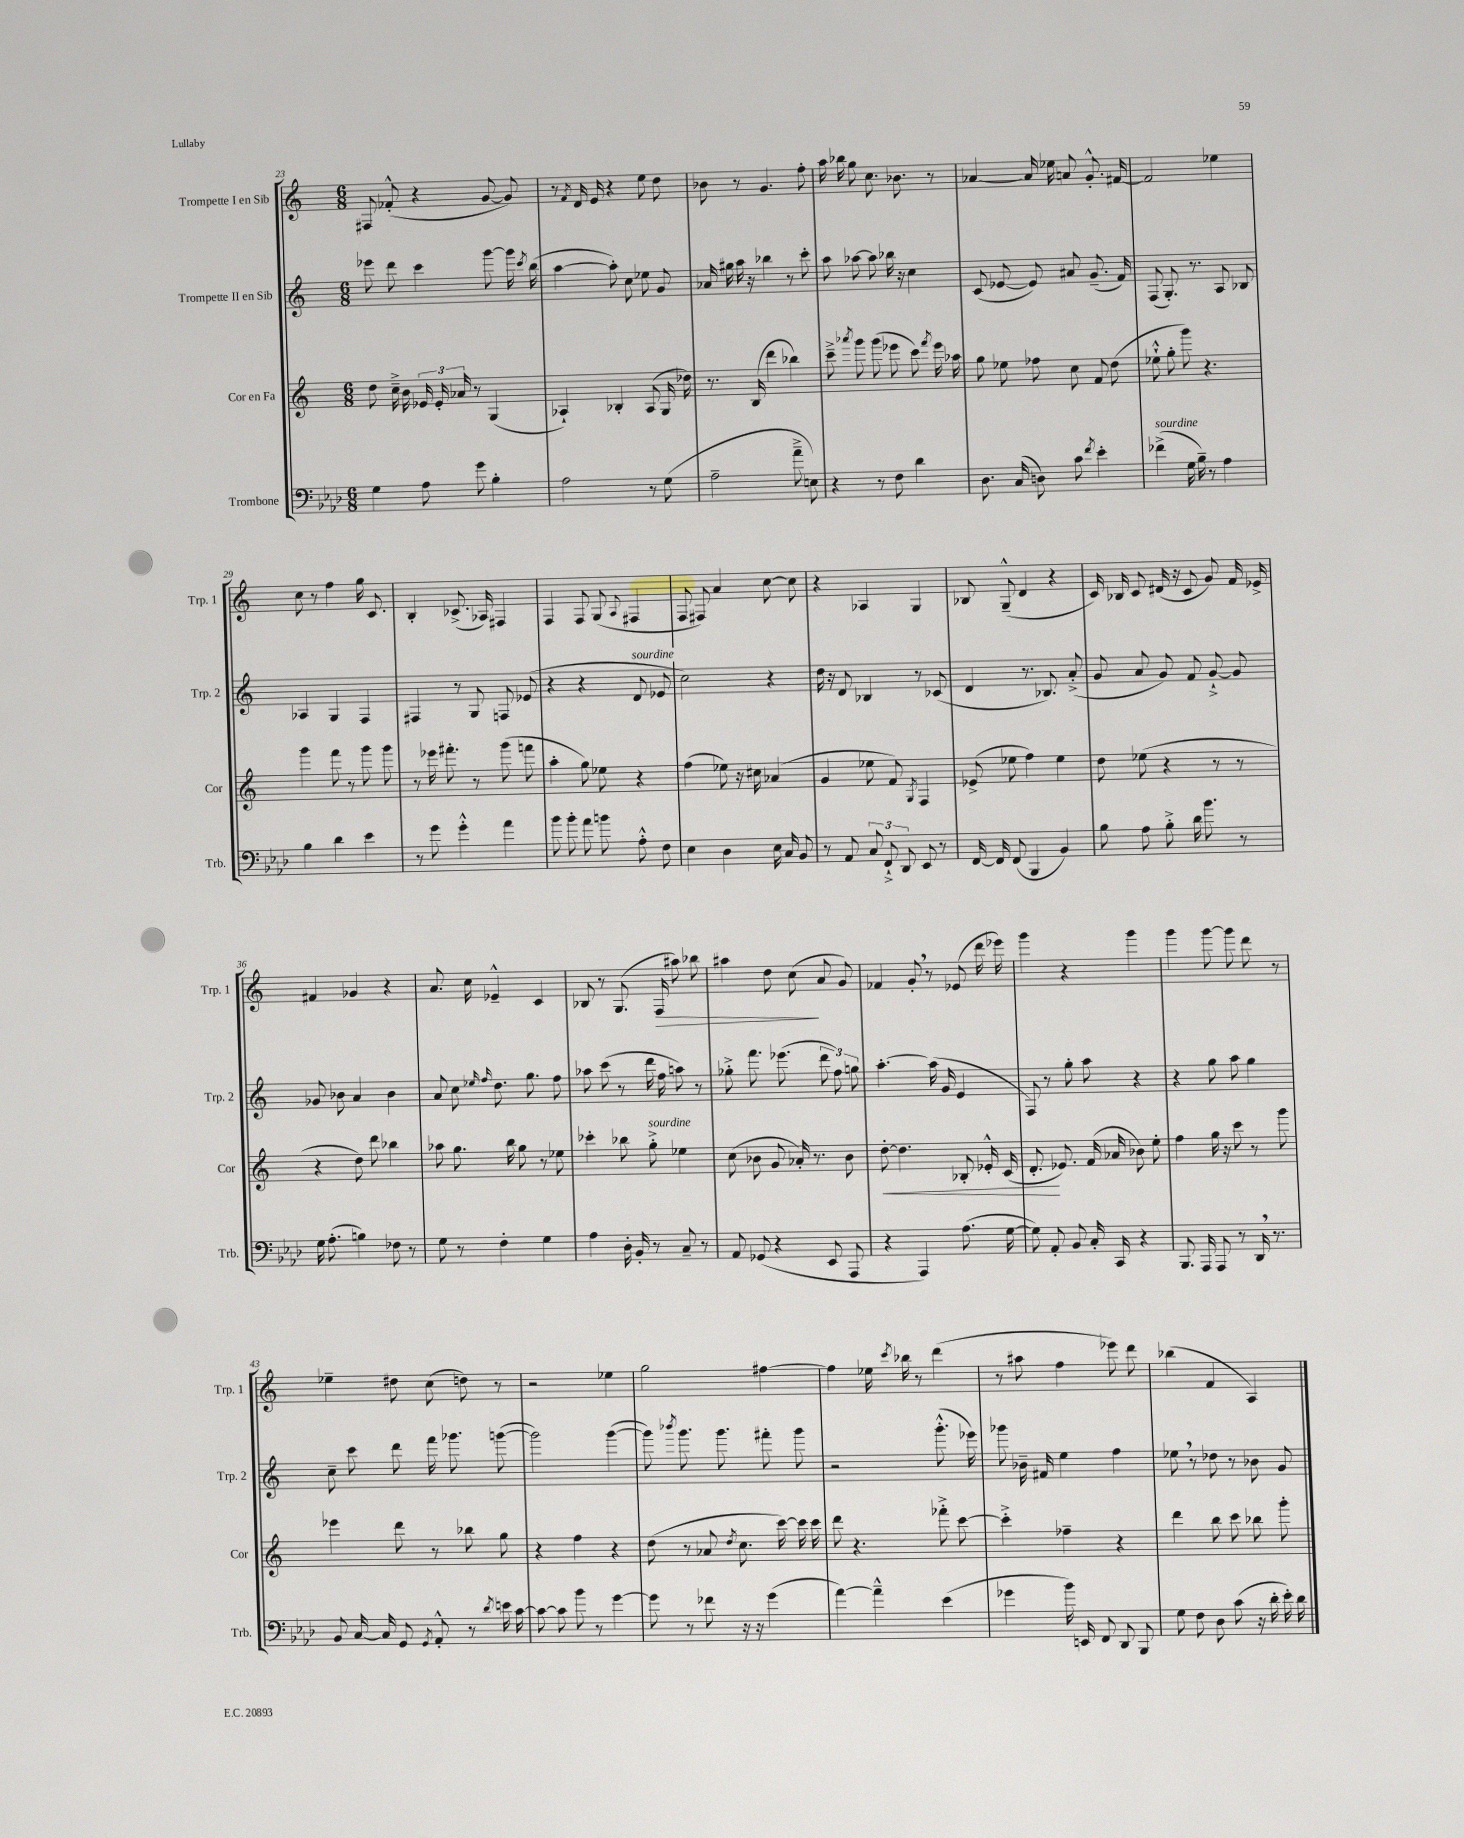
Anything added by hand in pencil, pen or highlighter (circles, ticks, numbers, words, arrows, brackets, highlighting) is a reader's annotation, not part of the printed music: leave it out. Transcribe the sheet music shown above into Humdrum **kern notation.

**kern	**kern	**dynam	**kern	**kern	**dynam
*part4	*part3	*part3	*part2	*part1	*part1
*staff4	*staff3	*staff3	*staff2	*staff1	*staff1
*I"Trombone	*I"Cor en Fa	*	*I"Trompette II en Sib	*I"Trompette I en Sib	*
*I'Trb.	*I'Cor	*	*I'Trp. 2	*I'Trp. 1	*
*clefF4	*clefG2	*	*clefG2	*clefG2	*
*k[b-e-a-d-]	*k[]	*	*k[]	*k[]	*
*M6/8	*M6/8	*	*M6/8	*M6/8	*
=23	=23	=23	=23	=23	=23
4G\	8dd\	.	8eee-X\	8F#X/	.
.	16cc~^\	.	8ddd\	(8f-X'^^/	.
.	16b\	.	.	.	.
8A-\	24e-X/	.	4ccc\	4r	.
.	24e-'/	.	.	.	.
.	24a-X/	.	.	.	.
8g\	8r	.	.	.	.
4B-'\	(4G/	.	[8ggg\	[8g/	.
.	.	.	16ggg\]	8g/])	.
.	.	.	8qccc/	.	.
.	.	.	(16bb\	.	.
=24	=24	=24	=24	=24	=24
2A-\	4A-X`/)	.	[4aa\	8r	.
.	.	.	.	8qf/	.
.	.	.	.	16d/	.
.	.	.	.	16e/	.
.	4B-X'/	.	8aa'\])	4r	.
.	.	.	8cc\	.	.
8r	(8A-/	.	8ee-X\	8ee\	.
(8G\	16G/	.	8g/	8dd\	.
.	16dd-X\)	.	.	.	.
=25	=25	=25	=25	=25	=25
2A-~\	8.r	.	16a-X/	8b-X\	.
.	.	.	16gg#X\	.	.
.	.	.	16aa\	8r	.
.	(16B/	.	16r	.	.
.	4ddd\	.	4bb-X\	4.g/	.
8a-~^\	4bb-X\)	.	8r	.	.
8En\)	.	.	8ccc'\	8ff'\	.
=26	=26	=26	=26	=26	=26
4r	8ccc~^\	.	8aa\	16aa\	.
.	.	.	.	16bb-X\	.
.	8qaaa-X/	.	.	.	.
.	8ggg\	.	[8aa-X\	8gg\	.
8r	(8ggg\	.	8aa-\]	8.cc\	.
8F\	8eee-X\	.	16bb-X\	.	.
.	.	.	16r	8.b-X\	.
4d-\	8ccc\)	.	4cc\	.	.
.	8qfff/	.	.	.	.
.	16eee-\	.	.	8r	.
.	16aa-X\	.	.	.	.
=27	=27	=27	=27	=27	=27
8.D-\	8gg\	.	(8c/	[4a-X/	.
.	8ee-X\	.	[8e-X/	.	.
(16C/	.	.	.	.	.
8Dn\)	8ff-X\	.	8e-/])	16a-/]	.
.	.	.	.	16ee-X\	.
8c\	8cc\	.	8a#X/	8an/	.
8qf/	.	.	.	.	.
4e-'\	8f/	.	(8.g~/	8.g'^^/	.
.	(8dd\	.	.	.	.
.	.	.	16f/)	[16f#X/	.
=28	=28	=28	=28	=28	=28
!LO:TX:a:i:t=sourdine	!	!	!	!	!
(4f-X^\	8ee-X`^^\	.	(8F/	2f#/]	.
.	8gg'\	.	8.G'/)	.	.
16G\	8ggg\)	.	.	.	.
16B-~\)	.	.	8.r	.	.
8r	4.r	.	.	.	.
4A-\	.	.	8A/	4ee-X\	.
.	.	.	8B-X/	.	.
!!LO:LB:g=z
=29	=29	=29	=29	=29	=29
4B-\	4ggg\	.	4A-X/	8cc\	.
.	.	.	.	8r	.
4d-\	8fff\	.	4G/	4ff\	.
.	8r	.	.	.	.
4e-\	8ggg\	.	4F/	16gg\	.
.	.	.	.	8.c/	.
.	8ggg\	.	.	.	.
=30	=30	=30	=30	=30	=30
8r	8r	.	4F#X/	4B'/	.
8g\	16eee-X\	.	.	.	.
.	8.fff#X'\	.	.	.	.
4g'^^\	.	.	8r	(8.c-X^/	.
.	8r	.	8G/	.	.
.	.	.	.	16A-X/)	.
4a-\	(8ggg\	.	8Fn/	4F#X/	.
.	8fffn\	.	(8e-X/	.	.
=31	=31	=31	=31	=31	=31
8b-\	4aa'\	.	4r	4F/	.
8b-'\	.	.	.	.	.
8a-\	8gg\)	.	4r	8F/	.
8bn\	8ee-X\	.	.	(8G/	.
.	.	.	.	8qqA/	.
!	!	!	!LO:TX:a:i:t=sourdine	!	!
8A-'^^\	4r	.	8d/	4F#X/	.
8F\	.	.	8e-X/	.	.
=32	=32	=32	=32	=32	=32
4E-\	(4ff\	.	2cc\)	8F/	.
.	.	.	.	8F#X/)	.
4D-\	8ee-X\)	.	.	4a/	.
.	16r	.	.	.	.
.	16cc#X\	.	.	.	.
16E-\	(4a-X/	.	4r	[8cc\	.
16C/	.	.	.	.	.
8BB-/	.	.	.	8cc\]	.
=33	=33	=33	=33	=33	=33
8r	4g/	.	16dd\	4r	.
.	.	.	16r	.	.
8AA-/	.	.	8d/	.	.
12C/	8ee-X\	.	4B-X/	4A-X/	.
12FF`^/	.	.	.	.	.
.	8f/)	.	.	.	.
12DD-/	.	.	.	.	.
.	8qG/	.	.	.	.
8EE-/	4F/	.	8r	4G/	.
8r	.	.	(8c-X/	.	.
=34	=34	=34	=34	=34	=34
[16FF/	(8e-X^/	.	4d/	8B-X/	.
16FF/]	.	.	.	.	.
(8FF/	8ee-X\	.	.	(8G~^^/	.
4BBB-/	4ff\)	.	8.r	4d/	.
.	.	.	8.B-X/)	.	.
4BB-/)	4ee-\	.	.	4r	.
.	.	.	(8a'^/	.	.
=35	=35	=35	=35	=35	=35
8B-\	8dd\	.	8g/	16c/)	.
.	.	.	.	16B-X/	.
8A-\	(8ee-X\	.	8a/	8c/	.
8B-'^\	4r	.	8g/)	(16d#X/	.
.	.	.	.	16r	.
16d-\	.	.	8f/	8c/	.
8.b-\	.	.	.	.	.
.	8r	.	[8g`^/	8g/)	.
8r	8r	.	8g/]	16f/	.
.	.	.	.	16e-X^/	.
!!LO:LB:g=z
=36	=36	=36	=36	=36	=36
16G\	4r	.	8g-X/	4f#X/	.
(8.A-'\	.	.	.	.	.
.	.	.	8b-X\	.	.
4Bn\)	8dd\)	.	4a/	4g-X/	.
.	8ddd\	.	.	.	.
8F-X\	4bb-X\	.	4b-\	4r	.
8r	.	.	.	.	.
=37	=37	=37	=37	=37	=37
8G\	8aa-X\	.	8a/	8.a/	.
8r	8.gg\	.	8cc\	.	.
.	.	.	.	16cc\	.
.	.	.	16qqee-X/	.	.
.	.	.	16qqff/	.	.
4F'\	.	.	8.dd\	4e-X~^^/	.
.	16bb\	.	.	.	.
.	8gg\	.	.	.	.
.	.	.	8.gg\	.	.
4G\	8r	.	.	4c/	.
.	8ee-X\	.	8ff\	.	.
=38	=38	=38	=38	=38	=38
4A-\	4ccc-X'\	.	8aa-X\	8B-X/	.
.	.	.	(8ccc\	8r	.
16D-'\	8bb-X\	.	8r	(8.G/	.
16BB-'/	.	.	.	.	.
!	!LO:TX:a:i:t=sourdine	!	!	!	!
8r	8gg'^\	.	16ddd\	.	.
!	!	!	!	!	!LO:HP:b
.	.	.	16ff\	16F/	>
8C~/	4ee-X\	.	8aan\)	8aa#X\)	.
8r	.	.	8r	8bb-X\	.
=39	=39	=39	=39	=39	=39
8AA-/	(8cc\	.	8gg-X'^\	4aa#X\	.
(8GG-X/	8b-X\	.	8.fff\	.	.
4r	8g/	.	.	8dd\	.
.	.	.	(8.eee-X\	.	.
.	16a-X'/)	.	.	(8cc\	.
.	8.r	.	.	.	.
8EE-/	.	.	12ddd\	8a/	]
.	.	.	12ff\)	.	.
8AAA-/	8b-\	.	.	8g/)	.
.	.	.	12ggn\	.	.
=40	=40	=40	=40	=40	=40
!	!	!LO:HP:b	!	!	!
4r	[8dd'\	<	[4.aa'\	4f-X/	.
.	4.dd\]	.	.	.	.
4AAA-/)	.	.	.	8g',/	.
.	.	.	(16aa\]	8r	.
.	.	.	16g/	.	.
(8.A-\	8B-X'/	.	4e/	(8e-X/	.
.	16e-X'^^/	.	.	16ddd\	.
[16G\	(16c/	.	.	16eee-X\)	.
=41	=41	=41	=41	=41	=41
8G\])	8.d'/	.	8F/)	4ggg\	.
8AA-'/	.	.	8r	.	.
.	8.e-X/)	[	.	.	.
8BB-/	.	.	8gg'\	4r	.
16C'/	(16f/	.	8aa\	.	.
16CC/	16a-X/	.	.	.	.
4r	8b-X\)	.	4r	4ggg\	.
.	8ee'\	.	.	.	.
=42	=42	=42	=42	=42	=42
8.BBB-/	4ff\	.	4r	4ggg\	.
16AAA-/	.	.	.	.	.
8AAA-/	16gg\	.	8gg\	[8ggg\	.
.	16r	.	.	.	.
8r	8ccc\	.	8aa\	8ggg\]	.
16DD-,/	8r	.	4gg\	8ddd\	.
8.r	.	.	.	.	.
.	8ggg\	.	.	8r	.
!!LO:LB:g=z
=43	=43	=43	=43	=43	=43
8BB-/	4eee-X\	.	8cc~\	4ee-X~\	.
[16C/	.	.	8ccc\	.	.
16C/]	.	.	.	.	.
8GG/	8ddd\	.	8ddd\	8dd#X\	.
8qGG/	.	.	.	.	.
8AA-'^^/	8r	.	16fff\	(8cc\	.
.	.	.	8.ggg-X\	.	.
8r	8bb-X\	.	.	8ddn\)	.
8qd-/	.	.	.	.	.
16en\	8gg\	.	([8gggn\	8r	.
[16c\	.	.	.	.	.
=44	=44	=44	=44	=44	=44
8c\_	4r	.	2ggg\])	2r	.
8c\]	.	.	.	.	.
8b-\	4ff\	.	.	.	.
8r	.	.	.	.	.
[4g\	4r	.	([4ggg\	4ee-X\	.
=45	=45	=45	=45	=45	=45
8g\]	(8dd\	.	8ggg\])	2gg\	.
.	.	.	8qbbb-X/	.	.
8r	8r	.	8.ggg\	.	.
8f-X\	8a-X/	.	.	.	.
.	.	.	8.ggg\	.	.
.	8qdd/	.	.	.	.
16r	8.cc\	.	.	.	.
16r	.	.	.	.	.
(4g\	.	.	8fff#X'\	[4ff#X\	.
.	[16ccc\)	.	.	.	.
.	16ccc\]	.	8ggg\	.	.
.	16ccc\	.	.	.	.
=46	=46	=46	=46	=46	=46
[4a-\)	8ddd\	.	2r	4ff#\]	.
.	4.r	.	.	.	.
4a-~^^\]	.	.	.	16ee-X\	.
.	.	.	.	8qccc/	.
.	.	.	.	16bb-X\	.
.	.	.	.	8r	.
(4e-\	8fff-X'^\	.	(8.ggg'^^\	(4ddd\	.
.	[8ccc\	.	.	.	.
.	.	.	16eee-X\)	.	.
=47	=47	=47	=47	=47	=47
4g-X\	4ccc'^\]	.	8ggg-X\	8r	.
.	.	.	16b-X~\	8aa#X\	.
.	.	.	16f#X/	.	.
16b-\)	4ff-X~\	.	4ee\	4ff\	.
16EEn/	.	.	.	.	.
8FF/	.	.	.	.	.
8DD-/	4r	.	4ff\	8eee-X\)	.
8BBB-/	.	.	.	8ddd\	.
=48	=48	=48	=48	=48	=48
8G\	4ddd\	.	8ee-X,\	(4bb-X\	.
8F\	.	.	8r	.	.
8D-\	8bb\	.	8dd-X\	4f/	.
(8c\	8ccc\	.	8r	.	.
16r	8bb-X\	.	8b-X\	4A/)	.
16d-'\	.	.	.	.	.
16e-'\)	8ggg'\	.	8g/	.	.
16d-\	.	.	.	.	.
==	==	==	==	==	==
*-	*-	*-	*-	*-	*-
